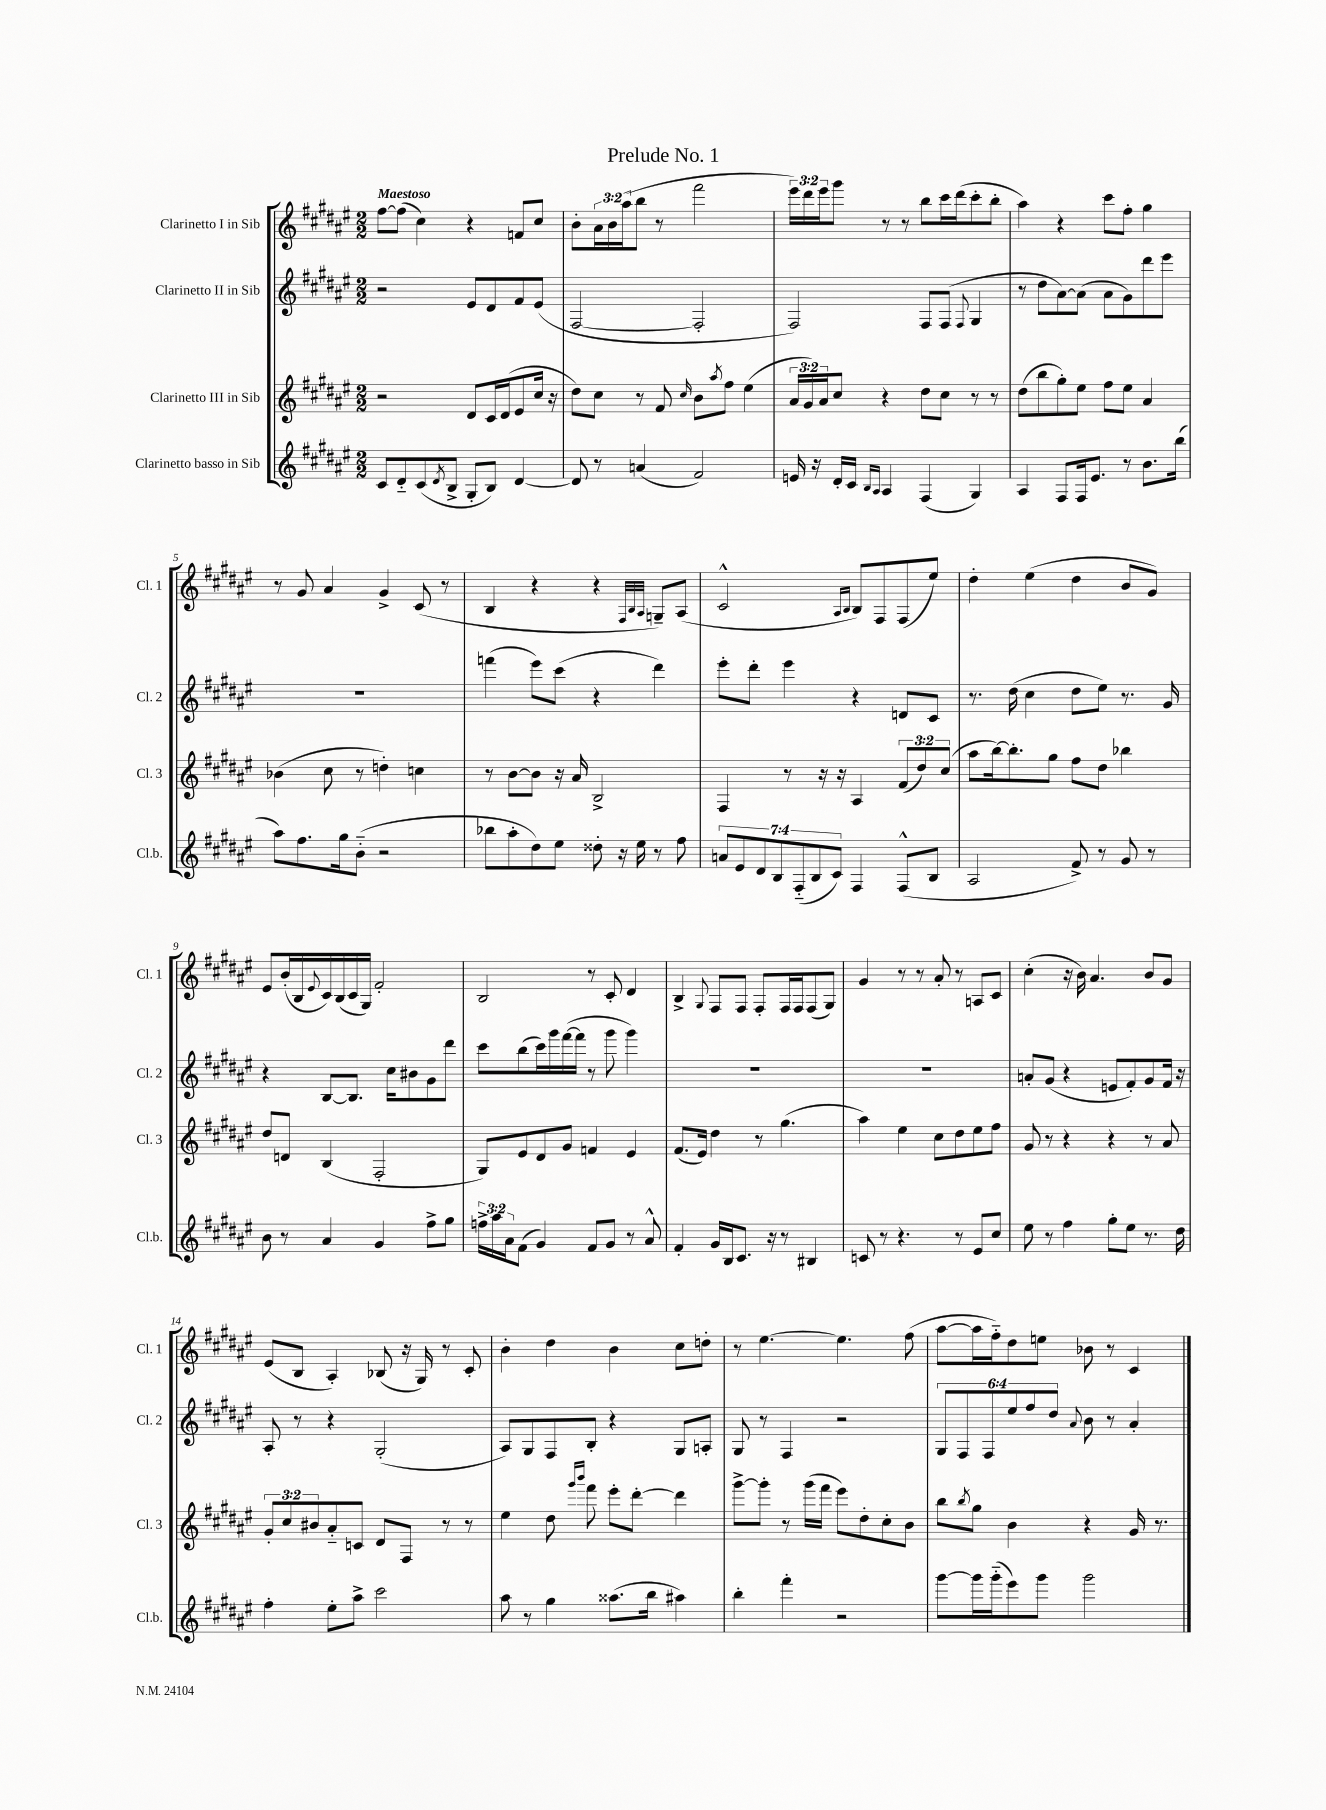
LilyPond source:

\header { title = "Prelude No. 1" }
<<
\new StaffGroup <<
\new Staff = "s0" \with { instrumentName = "Clarinetto I in Sib" shortInstrumentName = "Cl. 1" } {
    \clef treble \key fis \major \numericTimeSignature \time 2/2 \override Staff.TupletNumber.text = #tuplet-number::calc-fraction-text \tempo "Maestoso"
    fis''8~ fis''8( cis''4) r4 f'8 cis''8 |
    b'8-. \tuplet 3/2 { ais'16 b'16 ais''16( } b''8 r8 fis'''2 |
    \tuplet 3/2 { eis'''16) dis'''16 eis'''16 } gis'''8 r8 r8 b''8 cis'''16 dis'''16( cis'''8-. b''8-. |
    ais''4) r4 cis'''8 fis''8-. gis''4 |
    r8 gis'8 ais'4 gis'4-> cis'8( r8 |
    b4 r4 r4 \grace { fis32 b32 ais32 } g8--) ais8( |
    cis'2-^ \grace { ais16 b16 } b8) fis8 fis8( eis''8) |
    dis''4-. eis''4( dis''4 b'8 gis'8) |
    eis'8 b'16-.( b16 \appoggiatura { eis'8 } cis'16) b16( cis'16 gis16) fis'2-. |
    b2 r8 cis'8-. dis'4 |
    b4-> \appoggiatura { gis8 } fis8 fis8 fis8-. fis16 fis16 fis8( gis8) |
    gis'4 r8 r8 ais'8-. r8 a8 cis'8 |
    cis''4-.( r16 b'16) ais'4. b'8 gis'8 |
    eis'8( b8 ais4-.) bes8( r16 gis16) r8 cis'8-. |
    b'4-. dis''4 b'4 cis''8 d''8-. |
    r8 eis''4.~ eis''4. fis''8( |
    ais''8~ ais''16 fis''16-_) dis''8 e''8 bes'8 r8 cis'4 \bar "|." |
}
\new Staff = "s1" \with { instrumentName = "Clarinetto II in Sib" shortInstrumentName = "Cl. 2" } {
    \clef treble \key fis \major \numericTimeSignature \time 2/2 \override Staff.TupletNumber.text = #tuplet-number::calc-fraction-text
    r2 eis'8 dis'8 fis'8 eis'8( |
    fis2~ fis2-. |
    fis2) fis8 fis8( \appoggiatura { fis8 } gis4 |
    r8 dis''8 ais'8~) ais'8( ais'8 gis'8) dis'''8 eis'''8 |
    R1 |
    f'''4( eis'''8) cis'''8( r4 dis'''4) |
    eis'''8-. dis'''8-. eis'''4 r4 d'8 cis'8 |
    r8. dis''16( cis''4 dis''8 eis''8) r8. gis'16 |
    r4 b8~ b8. cis''16 bis'8 gis'8 dis'''8 |
    cis'''8 b''8( cis'''16) gis'''16 fis'''16~( fis'''16 r8 gis'''8 gis'''4) |
    R1 |
    R1 |
    a'8-. gis'8( r4 e'8 fis'8-.) gis'8 fis'16 r16 |
    ais8-. r8 r4 gis2-.( |
    ais8) gis8 fis8 b8-. r4 gis8 a8-. |
    gis8 r8 fis4 r2 |
    \tuplet 6/4 { gis8 fis8 fis8 eis''8 fis''8 dis''8 } \appoggiatura { ais'8 } b'8 r8 ais'4-. \bar "|." |
}
\new Staff = "s2" \with { instrumentName = "Clarinetto III in Sib" shortInstrumentName = "Cl. 3" } {
    \clef treble \key fis \major \numericTimeSignature \time 2/2 \override Staff.TupletNumber.text = #tuplet-number::calc-fraction-text
    r2 dis'8 cis'16 dis'16( eis'8 cis''16 r16 |
    dis''8) cis''8 r8 fis'8 \grace { cis''16 } b'8 \acciaccatura { ais''8 } fis''8 eis''4( |
    \tuplet 3/2 { ais'16 gis'16) ais'16 } cis''8 r4 dis''8 cis''8 r8 r8 |
    dis''8( b''8 gis''8-.) eis''8 fis''8 eis''8 ais'4 |
    bes'4( cis''8 r8 d''4-.) c''4 |
    r8 b'8~ b'8 r16 ais'16 b2-> |
    fis4 r8 r16 r16 ais4 \tuplet 3/2 { fis'8( dis''8) cis''8( } |
    ais''8 b''16~) b''8.-. gis''8 fis''8 dis''8 bes''4 |
    dis''8 d'8 b4( fis2-. |
    gis8) eis'8 dis'8 gis'8 f'4 eis'4 |
    fis'8.( eis'16) dis''4 r8 gis''4.( |
    ais''4) eis''4 cis''8 dis''8 eis''8 fis''8 |
    gis'8 r8 r4 r4 r8 ais'8 |
    \tuplet 3/2 { gis'8-. cis''8 bis'8 } ais'8-_ c'8 dis'8 fis8 r8 r8 |
    eis''4 dis''8 \grace { gis'''16 b'''16 } fis'''8 eis'''8-. dis'''8~-. dis'''4 |
    gis'''8~-> gis'''8-. r8 gis'''16( fis'''16 eis'''8) dis''8-. cis''8-. b'8 |
    b''8 \acciaccatura { b''8 } gis''8 b'4 r4 gis'16 r8. \bar "|." |
}
\new Staff = "s3" \with { instrumentName = "Clarinetto basso in Sib" shortInstrumentName = "Cl.b." } {
    \clef treble \key fis \major \numericTimeSignature \time 2/2 \override Staff.TupletNumber.text = #tuplet-number::calc-fraction-text
    cis'8 dis'8-_ cis'8( \acciaccatura { dis'8 } b8-> gis8-. b8) dis'4~ |
    dis'8 r8 a'4( fis'2) |
    e'16 r16 dis'16-. cis'16 \grace { b16 ais16 } ais4 fis4( gis4) |
    ais4 fis8 fis16 eis'8. r8 b'8. b''16( |
    ais''8) fis''8. gis''16 b'8-_( r2 |
    bes''8 ais''8-. dis''8) eis''8 disis''8-. r16 eis''16 r8 fis''8 |
    \tuplet 7/4 { a'8 eis'8 dis'8 b8 fis8-_( b8 cis'8) } fis4 fis8-^( b8 |
    ais2 fis'8->) r8 gis'8 r8 |
    b'8 r8 ais'4 gis'4 fis''8-> gis''8 |
    \tuplet 3/2 { f''16-> ais''16 ais'16 } fis'8( gis'4) fis'8 gis'8 r8 ais'8-^ |
    fis'4-. gis'16 b16 cis'8. r16 r8 bis4 |
    c'8 r8 r4. r8 eis'8 cis''8 |
    eis''8 r8 fis''4 gis''8-. eis''8 r8. dis''16 |
    fis''4-. eis''8-. ais''8-> cis'''2 |
    ais''8 r8 gis''4 aisis''8.( b''16 ais''4) |
    b''4-. fis'''4-. r2 |
    gis'''8~ gis'''16 gis'''16-_( eis'''8) gis'''8 gis'''2 \bar "|." |
}
>>
>>
